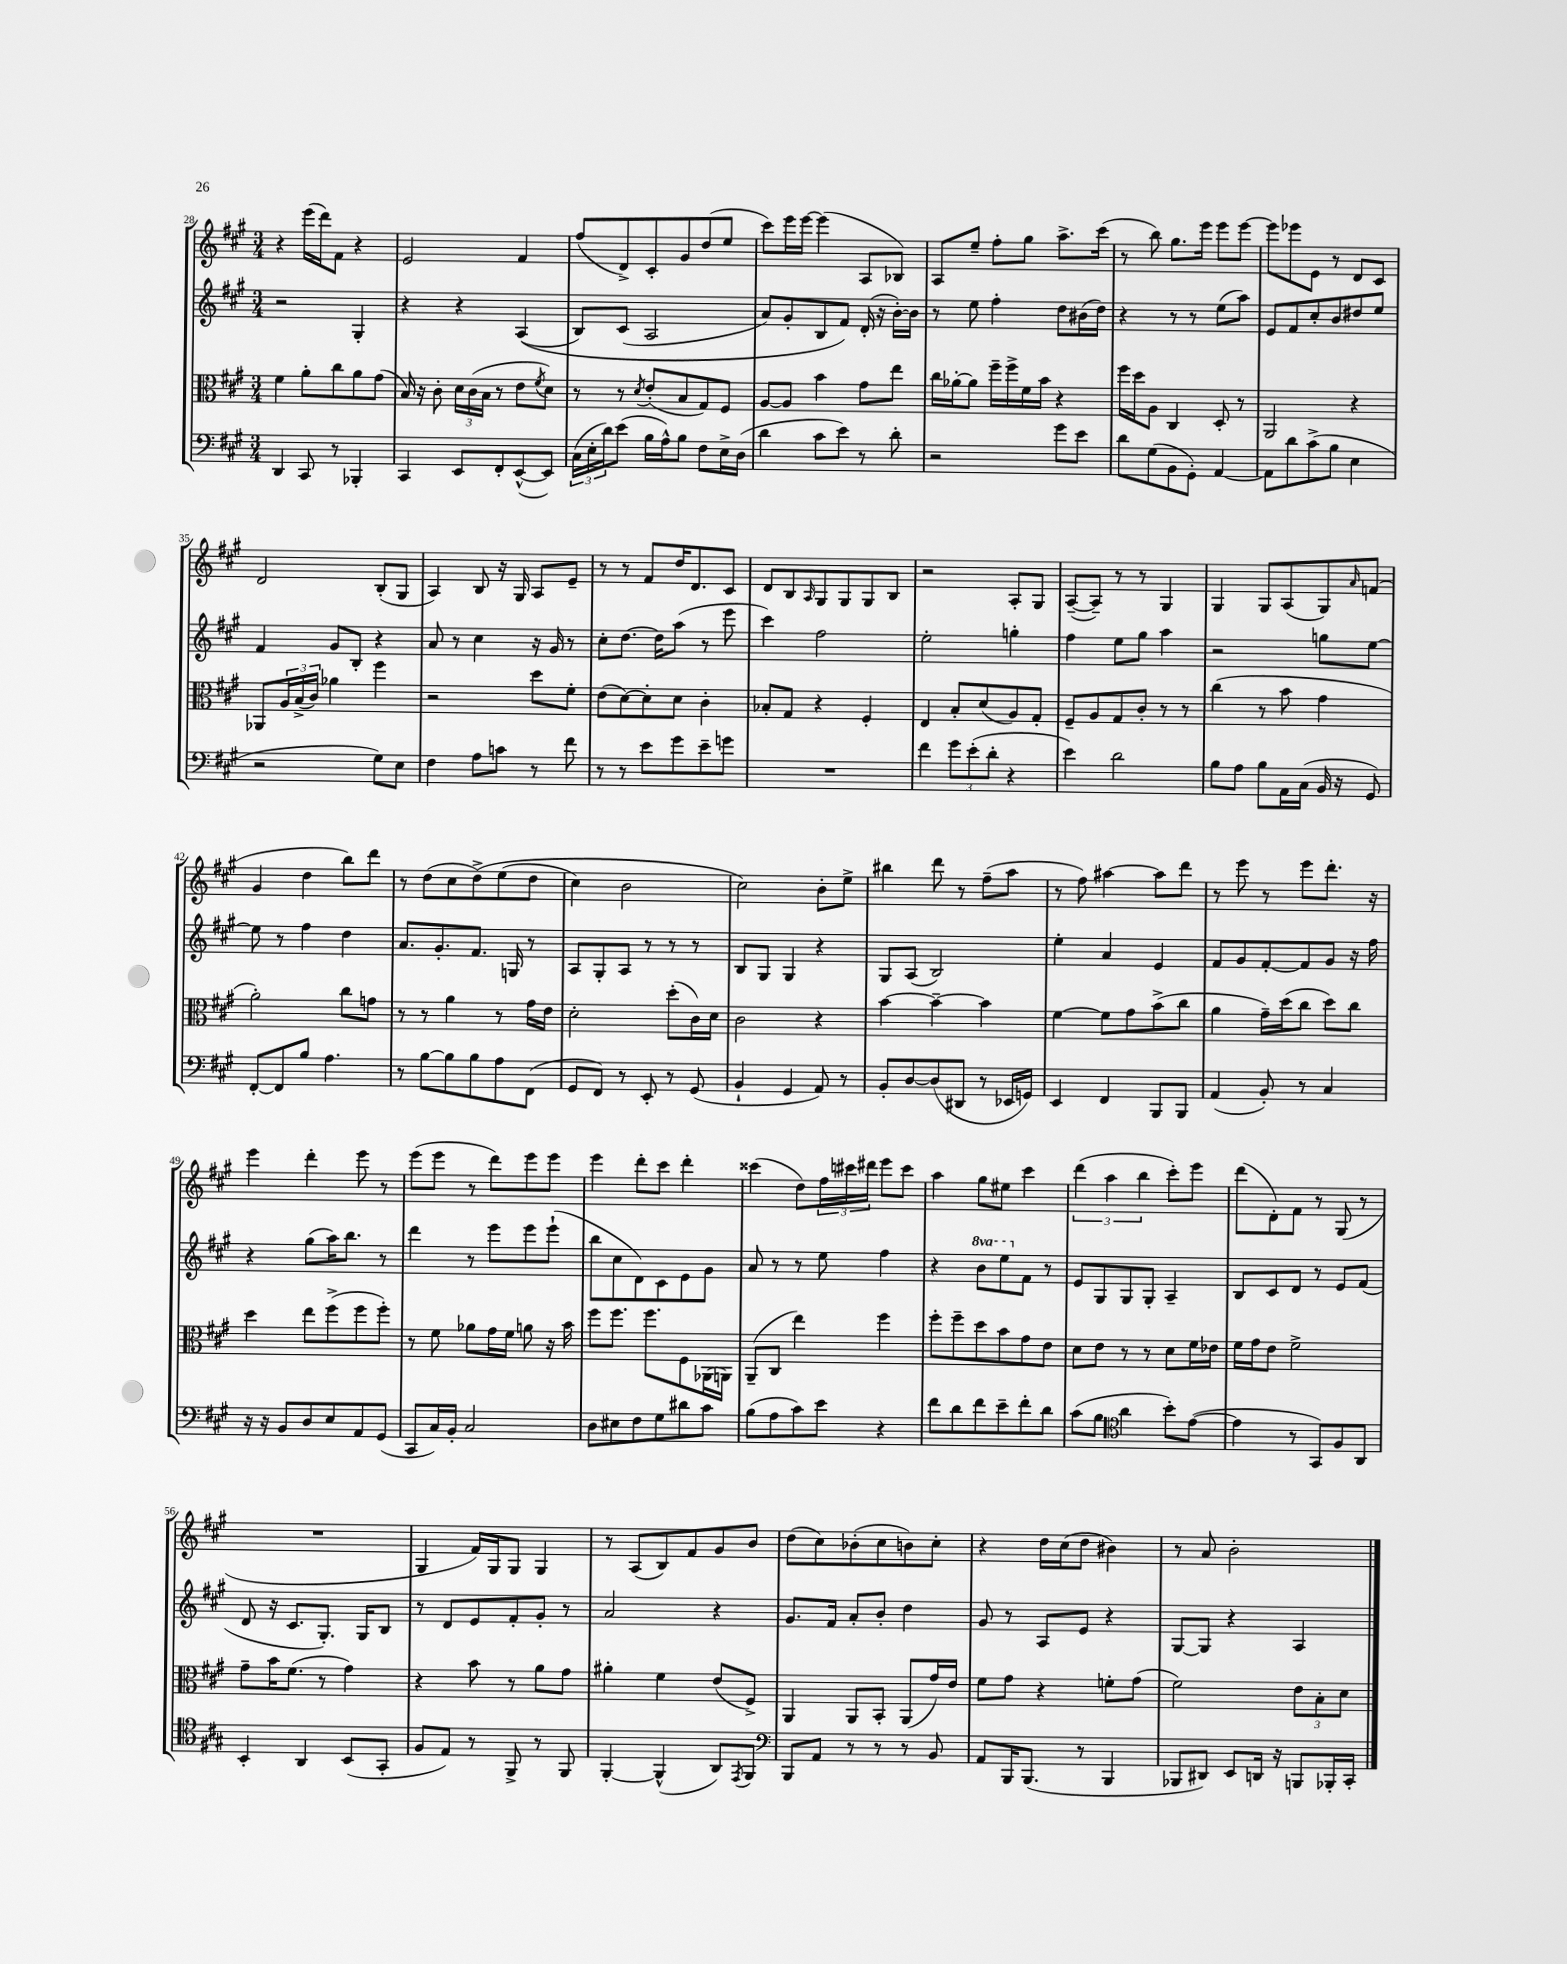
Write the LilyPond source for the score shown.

<<
\new StaffGroup <<
\new Staff = "s0" {
    \clef treble \key a \major \numericTimeSignature \time 3/4
    r4 e'''16( d'''16) fis'8 r4 |
    e'2 fis'4 |
    fis''8( d'8->) cis'8-. gis'8 d''8( e''8 |
    cis'''8) e'''16 e'''16~ e'''4( a8 bes8) |
    a8 e''8-- fis''8-. gis''8 a''8.-> cis'''16( |
    r8 b''8) gis''8. e'''16 e'''8 e'''8~ |
    e'''8 ees'''8 e'8 r8 d'8 cis'8 |
    d'2 b8-.( gis8 |
    a4) b8 r16 gis16 a8 e'8-- |
    r8 r8 fis'8 d''16 d'8. cis'8 |
    d'8 b8 \grace { a16 } gis8 gis8 gis8 b8 |
    r2 a8-. gis8 |
    a8~--( a8--) r8 r8 gis4 |
    gis4 gis8 a8( gis8) \grace { a'16 } f'8( |
    gis'4 d''4 b''8) d'''8 |
    r8 d''8( cis''8 d''8->)\( e''8( d''8 |
    cis''4) b'2 |
    cis''2\) b'8-. e''8-> |
    bis''4 d'''8 r8 fis''8--( a''8 |
    r8 fis''8) ais''4~ ais''8 d'''8 |
    r8 e'''8 r8 e'''8 d'''8.-. r16 |
    e'''4 d'''4-. e'''8 r8 |
    e'''8( e'''8 r8 d'''8) e'''8 e'''8 |
    e'''4 d'''8-. cis'''8 d'''4-. |
    cisis'''4( d''8) \tuplet 3/2 { fis''16 cis'''16 dis'''16 } e'''8 cis'''8 |
    a''4 gis''8 eis''8 cis'''4 |
    \tuplet 3/2 { d'''4( a''4 b''4 } cis'''8-.) e'''8 |
    d'''8( d'8-.) fis'8 r8 gis8( r8 |
    R2. |
    gis4 fis'16) gis16 gis8 gis4 |
    r8 a8( b8) fis'8 gis'8 b'8 |
    d''8( cis''8) bes'8-.( cis''8 b'8) cis''8-. |
    r4 d''16 cis''16( d''8 bis'4) |
    r8 a'8 b'2-. \bar "|." |
}
\new Staff = "s1" {
    \clef treble \key a \major \numericTimeSignature \time 3/4 \set Staff.ottavationMarkups = #ottavation-simple-ordinals
    r2 gis4-. |
    r4 r4 a4(\( |
    b8) cis'8( a2 |
    a'8) gis'8-. b8 fis'8\) d'16-.( r16 b'16~-.) b'16 |
    r8 e''8 fis''4-. d''8 bis'16( d''16) |
    r4 r8 r8 e''8( a''8) |
    e'8 fis'8 cis''8-. b'8 dis''8 e''8 |
    fis'4 gis'8 b8-. r4 |
    a'8 r8 cis''4 r16 gis'16 r8 |
    cis''8-. d''8.~ d''16 a''8( r8 e'''8 |
    cis'''4) fis''2 |
    e''2-. g''4-. |
    fis''4 e''8 gis''8 a''4 |
    r2 g''8 e''8~ |
    e''8 r8 fis''4 d''4 |
    a'8. gis'8.-. fis'8. g16 r8 |
    a8 gis8-. a8 r8 r8 r8 |
    b8 gis8 gis4 r4 |
    gis8 a8( b2) |
    e''4-. a'4 e'4 |
    fis'8 gis'8 fis'8~-. fis'8 gis'8 r16 fis''16 |
    r4 gis''8( a''16) b''8. r8 |
    d'''4 r8 e'''8 e'''8 e'''8-!( |
    b''8 cis''8 d'8) cis'8 e'8 gis'8 |
    a'8 r8 r8 e''8 fis''4 |
    r4 \ottava #1 b''8 e'''8 \ottava #0 fis'8 r8 |
    e'8 gis8 gis8 gis8-. a4-- |
    b8 cis'8 d'8 r8 e'8 fis'8( |
    d'8 r16 cis'8. gis8.-.) gis16 b8 |
    r8 d'8 e'8 fis'8-. gis'8-. r8 |
    a'2 r4 |
    gis'8. fis'16 a'8-. b'8-. d''4 |
    gis'8 r8 a8 e'8 r4 |
    gis8~ gis8 r4 a4 \bar "|." |
}
\new Staff = "s2" {
    \clef alto \key a \major \numericTimeSignature \time 3/4
    fis'4 a'8-. cis''8 a'8 gis'8( |
    b16) r16 cis'8-. \tuplet 3/2 { d'16 cis'16( b16 } r8 e'8 \acciaccatura { fis'8 } d'8) |
    r8 r8 \acciaccatura { d'8 } e'8-.( b8 gis8) fis8 |
    a8~ a8 b'4 gis'8 e''8 |
    cis''16 aes'16~-. aes'8 fis''16-- fis''16-> fis'16 b'16 r4 |
    fis''16 d''16 a8 cis4 d8-. r8 |
    a,2 r4 |
    aes,8 \tuplet 3/2 { a16 b16->( cis'16) } aes'4 fis''4 |
    r2 d''8 fis'8-. |
    e'8( d'8~) d'8-. d'8 cis'4-. |
    bes8-. gis8 r4 fis4-. |
    e4 b8-. d'8( a8) gis8-. |
    fis8-- a8 gis8 cis'8-. r8 r8 |
    cis''4( r8 b'8 gis'4 |
    a'2-.) cis''8 g'8 |
    r8 r8 a'4 r8 gis'16 e'16 |
    d'2-. d''8-.( cis'16) d'16 |
    cis'2 r4 |
    b'4~ b'4~-- b'4 |
    fis'4~ fis'8 gis'8 b'8->( cis''8 |
    a'4 gis'16--) d''16( cis''8 d''8) cis''8 |
    d''4 e''8 fis''8->( fis''8 fis''8-.) |
    r8 fis'8 aes'8 gis'16 fis'16 a'8 r16 b'16 |
    fis''8 fis''8. fis''8. fis8 aes,16( a,16) |
    a,8--( cis8 e''4) fis''4 |
    fis''8-. fis''8-- d''8 b'8 gis'8 e'8 |
    d'8 e'8 r8 r8 d'8 fis'16 ees'16 |
    fis'16 gis'16 e'8 fis'2-> |
    gis'8-- b'16 fis'8.( r8 gis'4) |
    r4 b'8 r8 a'8 gis'8 |
    ais'4-. fis'4 e'8( fis8->) |
    a,4 a,8 b,8-. a,8( gis'16) e'16 |
    fis'8 gis'8 r4 f'8-. gis'8( |
    fis'2) \tuplet 3/2 { e'8 b8-. d'8 } \bar "|." |
}
\new Staff = "s3" {
    \clef bass \key a \major \numericTimeSignature \time 3/4
    d,4 cis,8 r8 bes,,4-. |
    cis,4 e,8 fis,8-. e,8~-^( e,8) |
    \tuplet 3/2 { cis16( e16-. d'16) } e'8( b16 a16-^) b8 fis8 e16-> d16( |
    d'4 cis'8 e'8) r8 d'8-. |
    r2 gis'8 e'8 |
    d'8 gis8( b,8 gis,8-.) a,4~ |
    a,8 d'8 cis'8->( b8 e4 |
    r2 gis8) e8 |
    fis4 a8 c'8 r8 fis'8 |
    r8 r8 e'8 gis'8 e'8-- g'8 |
    R2. |
    fis'4 \tuplet 3/2 { gis'8 e'8-.( d'8-. } r4 |
    e'4) d'2 |
    b8 a8 b8 a,16 cis16( b,16 r16 gis,8) |
    fis,8~-. fis,8 b8 a4. |
    r8 b8~ b8 b8 a8 fis,8( |
    gis,8 fis,8) r8 e,8-. r8 gis,8( |
    b,4-! gis,4 a,8) r8 |
    b,8-. d8~ d8( dis,8 r8 ees,16 g,16) |
    e,4 fis,4 b,,8 b,,8 |
    a,4( b,8-.) r8 cis4 |
    r16 r16 b,8 d8 e8 a,8 gis,8( |
    cis,8 cis16) b,16-. cis2 |
    d8 eis8 fis8 gis8 dis'8 cis'8 |
    b8( a8 cis'8) e'8 r4 |
    fis'8 d'8 fis'8 e'8-- fis'8-. d'8 |
    cis'8( b8 \clef tenor a'4 b'8-.) e'8~( |
    e'4 r8 gis,8) fis8 a,8 |
    b,4-. a,4 b,8( gis,8-. |
    fis8 e8) r8 fis,8-> r8 fis,8 |
    fis,4~-. fis,4-^( a,8) \acciaccatura { e,8 } fis,8 |
    \clef bass b,,8 a,8 r8 r8 r8 b,8 |
    a,8 b,,16 b,,8.( r8 b,,4 |
    bes,,8 dis,8) e,8 d,16 r16 b,,8 bes,,16-. cis,16-. \bar "|." |
}
>>
>>
\layout { \context { \Score currentBarNumber = #28 } }
